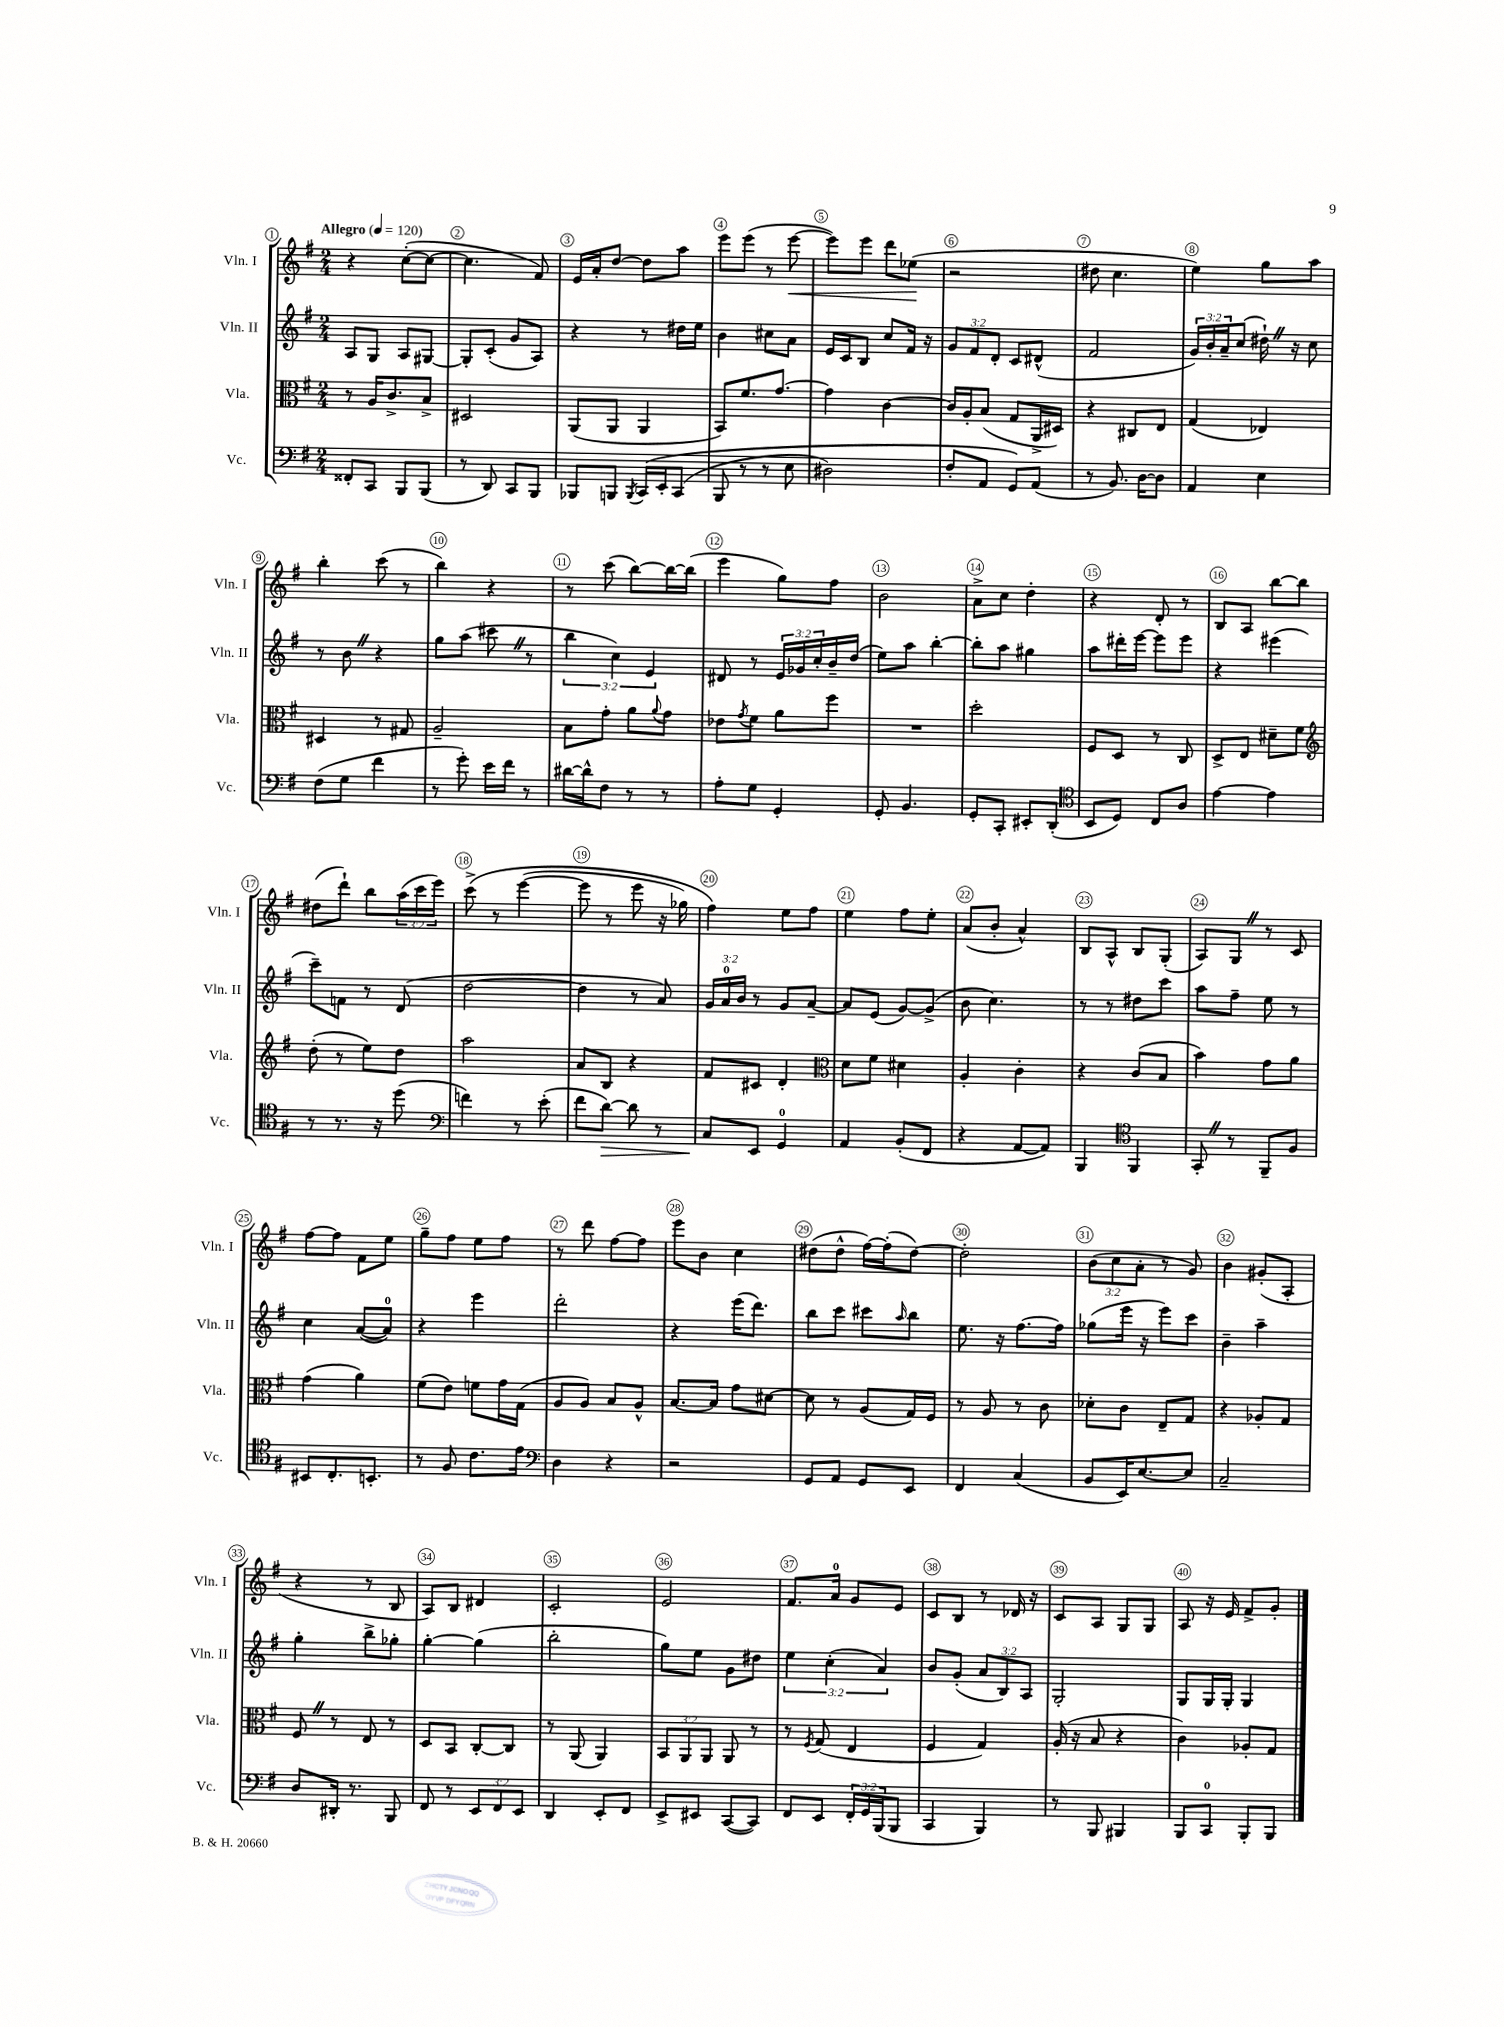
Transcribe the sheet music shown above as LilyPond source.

<<
\new StaffGroup <<
\new Staff = "s0" \with { instrumentName = "Vln. I" shortInstrumentName = "Vln. I" } {
    \clef treble \key g \major \numericTimeSignature \time 2/4 \override Staff.TupletNumber.text = #tuplet-number::calc-fraction-text \tempo "Allegro" 4 = 120
    r4 c''8~-.( c''8~ |
    c''4. fis'8) |
    e'16 a'16-. d''8~ d''8 a''8 |
    e'''8 e'''8( r8 e'''8~\< |
    e'''8) e'''8 d'''8 ees''8\!( |
    r2 |
    dis''8 c''4. |
    e''4) g''8 a''8 |
    b''4-. c'''8( r8 |
    b''4) r4 |
    r8 c'''8( b''8~) b''16~ b''16( |
    e'''4 g''8) fis''8 |
    b'2 |
    a'8-> c''8 d''4-. |
    r4 d'8-. r8 |
    b8 a8 b''8~ b''8 |
    dis''8( d'''8-!) b''8 \tuplet 3/2 { a''16( c'''16 e'''16) } |
    c'''8->\( r8 e'''4~( |
    e'''8 r8 e'''8 r16 ges''16) |
    fis''4\) e''8 fis''8 |
    e''4 fis''8 e''8-. |
    a'8( b'8-. a'4-^) |
    b8 a8-^ b8 g8-.( |
    a8) g8 \once \override BreathingSign.text = \markup { \musicglyph "scripts.caesura.straight" } \breathe r8 c'8 |
    fis''8~ fis''8 fis'8 e''8 |
    g''8-- fis''8 e''8 fis''8 |
    r8 d'''8 fis''8~ fis''8 |
    e'''8 b'8 c''4 |
    dis''8( dis''8-^ fis''16~) fis''16-.( dis''8~) |
    dis''2-. |
    \tuplet 3/2 { b'8( c''8 a'8-. } r8 g'8) |
    b'4 gis'8-.( a8-. |
    r4 r8 b8 |
    a8) b8 dis'4 |
    c'2-. |
    e'2 |
    fis'8. a'16-0 g'8 e'8 |
    c'8 b8 r8 des'16 r16 |
    c'8 a8 g8 g8 |
    a8 r16 e'16 fis'8-> g'8-. \bar "|." |
}
\new Staff = "s1" \with { instrumentName = "Vln. II" shortInstrumentName = "Vln. II" } {
    \clef treble \key g \major \numericTimeSignature \time 2/4 \override Staff.TupletNumber.text = #tuplet-number::calc-fraction-text
    a8 g8 a8 gis8~ |
    gis8-. c'8-.( g'8 a8) |
    r4 r8 dis''16 e''16 |
    b'4 cis''8 a'8 |
    e'16 c'16 b8 c''8 fis'16 r16 |
    \tuplet 3/2 { g'8 fis'8 d'8-. } c'8 dis'8-^( |
    fis'2 |
    \tuplet 3/2 { g'16) b'16-. a'16-- } c''8( dis''16-!) \once \override BreathingSign.text = \markup { \musicglyph "scripts.caesura.straight" } \breathe r16 c''8 |
    r8 b'8 \once \override BreathingSign.text = \markup { \musicglyph "scripts.caesura.straight" } \breathe r4 |
    g''8 a''8( cis'''8 \once \override BreathingSign.text = \markup { \musicglyph "scripts.caesura.straight" } \breathe r8 |
    \tuplet 3/2 { b''4 c''4) e'4 } |
    dis'8 r8 \tuplet 3/2 { e'16 ges'16 c''16-. } b'16-- d''16( |
    e''8) a''8 b''4~-. |
    b''8-. a''8 gis''4 |
    a''8 dis'''16-. e'''16~ e'''8 e'''8 |
    r4 eis'''4( |
    c'''8--) f'8 r8 d'8( |
    d''2~ |
    d''4 r8 a'8) |
    \tuplet 3/2 { g'16 a'16-0 b'16 } r8 g'8 a'8~-- |
    a'8 e'8( g'8~) g'8->( |
    b'8 c''4.) |
    r8 r8 dis''8 c'''8 |
    a''8 fis''8-- e''8 r8 |
    c''4 a'8~( a'8-0) |
    r4 e'''4 |
    d'''2-. |
    r4 e'''16( d'''8.) |
    b''8 c'''8 cis'''8 \grace { a''16 } b''8 |
    e''8. r16 fis''8.~ fis''16 |
    ges''8( e'''16 r16 e'''8) c'''8 |
    b'4-- a''4-- |
    g''4-. b''8-> ges''8-. |
    g''4~-. g''4( |
    b''2-. |
    g''8) e''8 g'8 dis''8 |
    \tuplet 3/2 { e''4 c''4-.( a'4) } |
    b'8 g'8-.( \tuplet 3/2 { a'8 b8) a8 } |
    g2-. |
    g8 g16 g16-. g4 \bar "|." |
}
\new Staff = "s2" \with { instrumentName = "Vla." shortInstrumentName = "Vla." } {
    \clef alto \key g \major \numericTimeSignature \time 2/4 \override Staff.TupletNumber.text = #tuplet-number::calc-fraction-text
    r8 a16 c'8.-> b8-> |
    dis2 |
    a,8( a,8 a,4 |
    b,8) fis'8. g'8.~ |
    g'4 c'4~ |
    c'16 a16-. b8( g8 a,16-> dis16) |
    r4 cis8 e8 |
    g4( ees4) |
    dis4 r8 gis8 |
    a2-- |
    b8 g'8-. a'8 \appoggiatura { a'8 } g'8 |
    ees'8 \acciaccatura { g'8 } fis'8 a'8 fis''8 |
    R2 |
    d''2-. |
    fis8 d8 r8 c8 |
    d8-> e8 dis'8-- fis'8 |
    \clef treble d''8-.( r8 e''8) d''8 |
    a''2 |
    a'8 b8 r4 |
    fis'8 cis'8 d'4-. |
    \clef alto d'8 fis'8 dis'4 |
    a4-. c'4-. |
    r4 c'8( b8 |
    b'4) g'8 a'8 |
    g'4( a'4) |
    fis'8( e'8) f'8 g'16 g16( |
    a8 a8) b8 a8-^ |
    b8.~ b16 g'8 dis'8~ |
    dis'8 r8 a8( g16) fis16 |
    r8 a8 r8 c'8 |
    des'8-. c'8 e8-- g8 |
    r4 aes8-. g8 |
    fis8 \once \override BreathingSign.text = \markup { \musicglyph "scripts.caesura.straight" } \breathe r8 e8 r8 |
    d8 b,8 c8~-. c8 |
    r8 a,8( a,4) |
    \tuplet 3/2 { b,8 a,8 a,8 } a,8 r8 |
    r8 \acciaccatura { fis8 } g8( e4 |
    fis4 g4) |
    a16-.( r16 b8 r4 |
    c'4) aes8-. g8 \bar "|." |
}
\new Staff = "s3" \with { instrumentName = "Vc." shortInstrumentName = "Vc." } {
    \clef bass \key g \major \numericTimeSignature \time 2/4 \override Staff.TupletNumber.text = #tuplet-number::calc-fraction-text
    fisis,8-. c,8 b,,8 b,,8( |
    r8 d,8) c,8 b,,8 |
    bes,,8 b,,8 \acciaccatura { b,,8 } c,16\( e,16-. c,8( |
    b,,8 r8 r8 e8 |
    dis2) |
    fis8-. a,8 g,8\) a,8( |
    r8 b,8.) d16~ d8 |
    a,4 e4 |
    fis8( g8 fis'4 |
    r8 g'8-.) e'16 fis'16 r8 |
    dis'16~ dis'16-^ fis8 r8 r8 |
    a8-. g8 g,4-. |
    g,8-. b,4. |
    g,8-. c,8-. eis,8-. d,8-.( |
    \clef tenor b,8 d8) c8 a8 |
    e'4~ e'4 |
    r8 r8. r16 d''8( |
    \clef bass f'4) r8 e'8-.( |
    fis'8 d'8~\>) d'8 r8 |
    c8\! e,8 g,4-0 |
    a,4 b,8-.( fis,8 |
    r4 a,8~ a,8) |
    b,,4 \clef tenor fis,4 |
    g,8-. \once \override BreathingSign.text = \markup { \musicglyph "scripts.caesura.straight" } \breathe r8 fis,8-- fis8 |
    bis,8 c8.-. b,8.-. |
    r8 fis8 c'8. e'16 |
    \clef bass d4 r4 |
    r2 |
    g,8 a,8 g,8 e,8 |
    fis,4 c4( |
    b,8 e,16) e8.~ e8 |
    c2-- |
    d8 dis,16-. r8. b,,8 |
    fis,8 r8 \tuplet 3/2 { e,8 fis,8 e,8 } |
    d,4 e,8-. fis,8 |
    e,8-> eis,8 c,8~( c,8) |
    fis,8 e,8 \tuplet 3/2 { fis,16-. g,16 b,,16( } b,,8 |
    c,4 b,,4) |
    r8 b,,8 bis,,4 |
    b,,8 c,8-0 b,,8-. b,,8 \bar "|." |
}
>>
>>
\layout { \context { \Score \override BarNumber.break-visibility = ##(#f #t #t) barNumberVisibility = #all-bar-numbers-visible \override BarNumber.stencil = #(make-stencil-circler 0.1 0.3 ly:text-interface::print) } }
